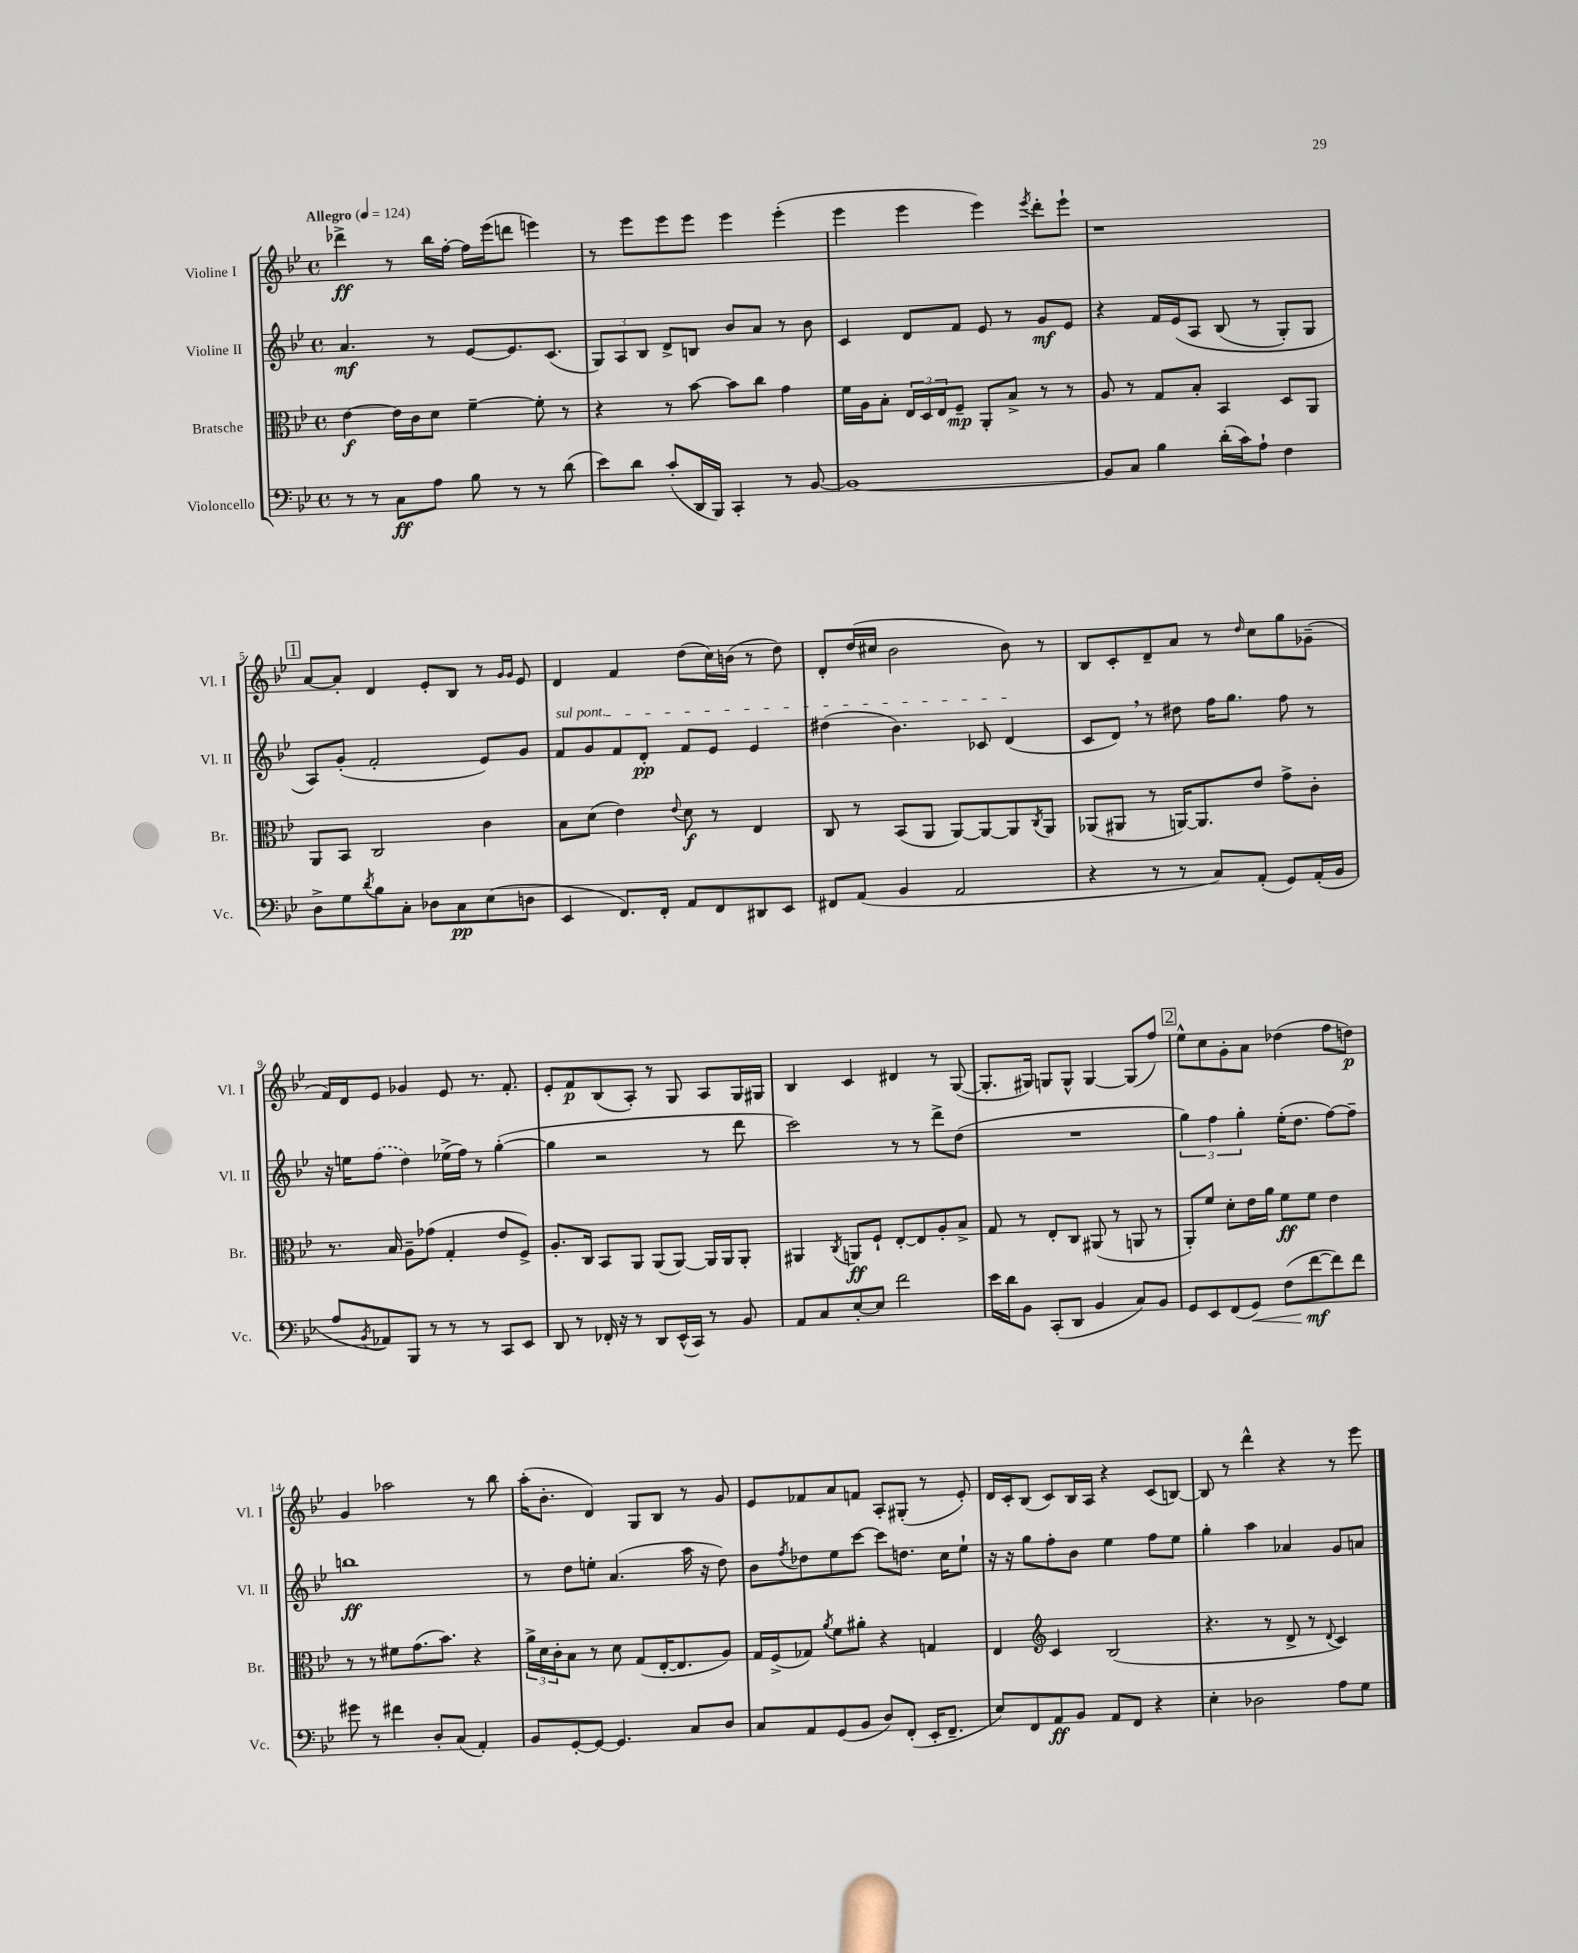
<<
\new StaffGroup <<
\new Staff = "s0" \with { instrumentName = "Violine I" shortInstrumentName = "Vl. I" } {
    \clef treble \key bes \major \defaultTimeSignature \time 4/4 \tempo "Allegro" 4 = 124
    des'''4->\ff r8 bes''16 f''16~-. f''16 ees'''16( d'''8 e'''4) |
    r8 ees'''8 ees'''8 ees'''8 ees'''4 ees'''4-.( |
    ees'''4 ees'''4 ees'''4) \acciaccatura { ees'''8 } d'''8-. ees'''8-! |
    r1 |
    \mark \markup { \box "1" } a'8~ a'8-. d'4 ees'8-. bes8 r8 \grace { g'16 g'16 } ees'8 |
    d'4 f'4 d''8( c''16) b'16( r8 d''8) |
    d'8-. d''16( cis''16 bes'2 bes'8) r8 |
    bes8 c'8-. d'8-- a'8 r8 \grace { d''16 } c''8 g''8 ges'8--( |
    f'16) d'16 ees'8 ges'4 ees'8 r8. f'8.-. |
    ees'8-. f'8\p bes8( a8-.) r8 g8 a8 g16 gis16 |
    bes4 c'4 dis'4 r8 g8~( |
    g8.-. gis16) g8 g8-^ g4~ g8( f''8) |
    \mark \markup { \box "2" } ees''8-^ c''8 g'8-. a'8 des''4( f''8 d''8\p) |
    g'4 aes''2 r8 bes''8 |
    a''16-.( bes'8.-. d'4) g8 bes8 r8 g'8 |
    ees'8 fes'8 a'8 f'8 a8-. gis8-.( r8 ees'8-.) |
    d'16 c'16-. bes8( c'8) bes16 a16 r4 c'8( b8~) |
    b8 r8 d'''4-^ r4 r8 ees'''8 \bar "|." |
}
\new Staff = "s1" \with { instrumentName = "Violine II" shortInstrumentName = "Vl. II" } {
    \clef treble \key bes \major \defaultTimeSignature \time 4/4
    a'4.\mf r8 ees'8~ ees'8. c'8.( |
    \tuplet 3/2 { g8) a8 bes8 } d'8-> b8 bes'8 a'8 r8 bes'8 |
    c'4 d'8 f'8 ees'8 r8 g'8\mf ees'8 |
    r4 f'16 ees'16\( a8 bes8( r8 g8-.) g8 |
    \mark \markup { \box "1" } a8\) g'8-.( f'2-. ees'8) g'8 |
    \once \override TextSpanner.bound-details.left.text = \markup { \italic "sul pont." } f'8\startTextSpan g'8 f'8 d'8-.\pp f'8 ees'8 ees'4 |
    dis''4( bes'4.) ces'8 d'4\stopTextSpan( |
    c'8 d'8) \breathe r8 dis''8 f''16 g''8. f''8 r8 |
    r16 e''16 \once \slurDashed f''8( d''4) ees''16->( f''16) r8 g''4~-.( |
    g''4 r2 r8 d'''8 |
    c'''2) r8 r8 d'''8-> d''8( |
    R1 |
    \mark \markup { \box "2" } \tuplet 3/2 { g''4) f''4 g''4-. } ees''16-.( d''8. f''8~) f''8-- |
    b''1\ff |
    r8 d''8 e''8-. a'4.( a''16 r16 d''8) |
    bes'8 \acciaccatura { f''8 } des''8 ees''8 c'''8~ c'''8 d''8. c''16 ees''8-! |
    r16 r16 g''8 f''8-. bes'8 ees''4 f''8 ees''8 |
    g''4-. a''4 aes'4 g'8 a'8 \bar "|." |
}
\new Staff = "s2" \with { instrumentName = "Bratsche" shortInstrumentName = "Br." } {
    \clef alto \key bes \major \defaultTimeSignature \time 4/4
    ees'4~\f ees'16 c'16 d'8 f'4~-- f'8-. r8 |
    r4 r8 bes'8~ bes'8 c''8 g'4 |
    f'16 a16 bes8-. \tuplet 3/2 { ees16 d16 ees16 } f8--\mp a,8-. bes8-> r8 r8 |
    a8 r8 g8 bes8-. bes,4 d8 a,8 |
    \mark \markup { \box "1" } a,8 bes,8 c2 c'4 |
    bes8 d'8( ees'4) \appoggiatura { ees'8 } d'8\f r8 ees4 |
    c8 r8 bes,8( a,8 a,8~) a,8~ a,8 \acciaccatura { c8 } a,8 |
    aes,8( ais,8 r8 a,16~) a,8. ees'8 g'8-> c'8-. |
    r8. bes16 a8-- ges'8( g4-. ees'8 f8->) |
    a8.-. c16 bes,8 a,8 a,8( a,8~) a,16 a,16 a,8-. |
    ais,4 \acciaccatura { c8 } a,8\ff f8-! ees8~-. ees8 a8-. bes8-> |
    g8 r8 ees8-. c8 ais,8( r8 a,8 r8 |
    \mark \markup { \box "2" } a,8-.) f'8 d'8-. ees'16 a'16 f'8\ff f'8 ees'4 |
    r8 r8 fis'8 g'8.( bes'8.) r4 |
    \tuplet 3/2 { a'16-> d'16 c'16-. } bes8 r8 d'8 g8( ees16~-. ees8. a8) |
    g16 f16->( ges8) \acciaccatura { a'8 } f'8 ais'8-. r4 g4 |
    ees4 \clef treble c'4 bes2( |
    r4. r8 d'8-> r8 \appoggiatura { d'8 } c'4) \bar "|." |
}
\new Staff = "s3" \with { instrumentName = "Violoncello" shortInstrumentName = "Vc." } {
    \clef bass \key bes \major \defaultTimeSignature \time 4/4
    r8 r8 c8\ff a8 bes8 r8 r8 d'8( |
    ees'8) d'8 c'8-.( d,16 bes,,16) c,4-. r8 bes,8~ |
    bes,1~ |
    bes,8 c8 bes4 d'16-.( c'16) a8-! f4 |
    \mark \markup { \box "1" } d8-> g8 \acciaccatura { d'8 } bes8 c8-. des8 c8\pp ees8( d8 |
    ees,4 f,8.) f,16-. a,8 f,8 dis,8 ees,8 |
    fis,8 a,8( bes,4 a,2 |
    r4 r8 r8 c8) a,8-.( g,8) a,16-.( bes,16 |
    a8 \acciaccatura { bes,8 } aes,8) bes,,8 r8 r8 r8 c,8 ees,8 |
    d,8 r8 fes,16-. r16 r8 d,8 ees,16-^( c,16) r8 bes,8 |
    a,8 c8 ees8~-. ees8 f'2 |
    ees'16 d'16 bes,8 c,8-.( d,8 bes,4 c8) bes,8 |
    \mark \markup { \box "2" } g,8 ees,8 f,8( g,8\<) f8( f'8~\mf\! f'8) f'8 |
    gis'8 r8 fis'4 d8-. c8( a,4-.) |
    bes,8 g,8~-. g,8~ g,4. c8 d8 |
    c8 a,8 g,8( bes,8 d8) f,8-.( ees,16-. f,8.-- |
    ees8) f,8 a,8\ff bes,8 a,8 f,8 r4 |
    ees4-. des2 a8 g8 \bar "|." |
}
>>
>>
